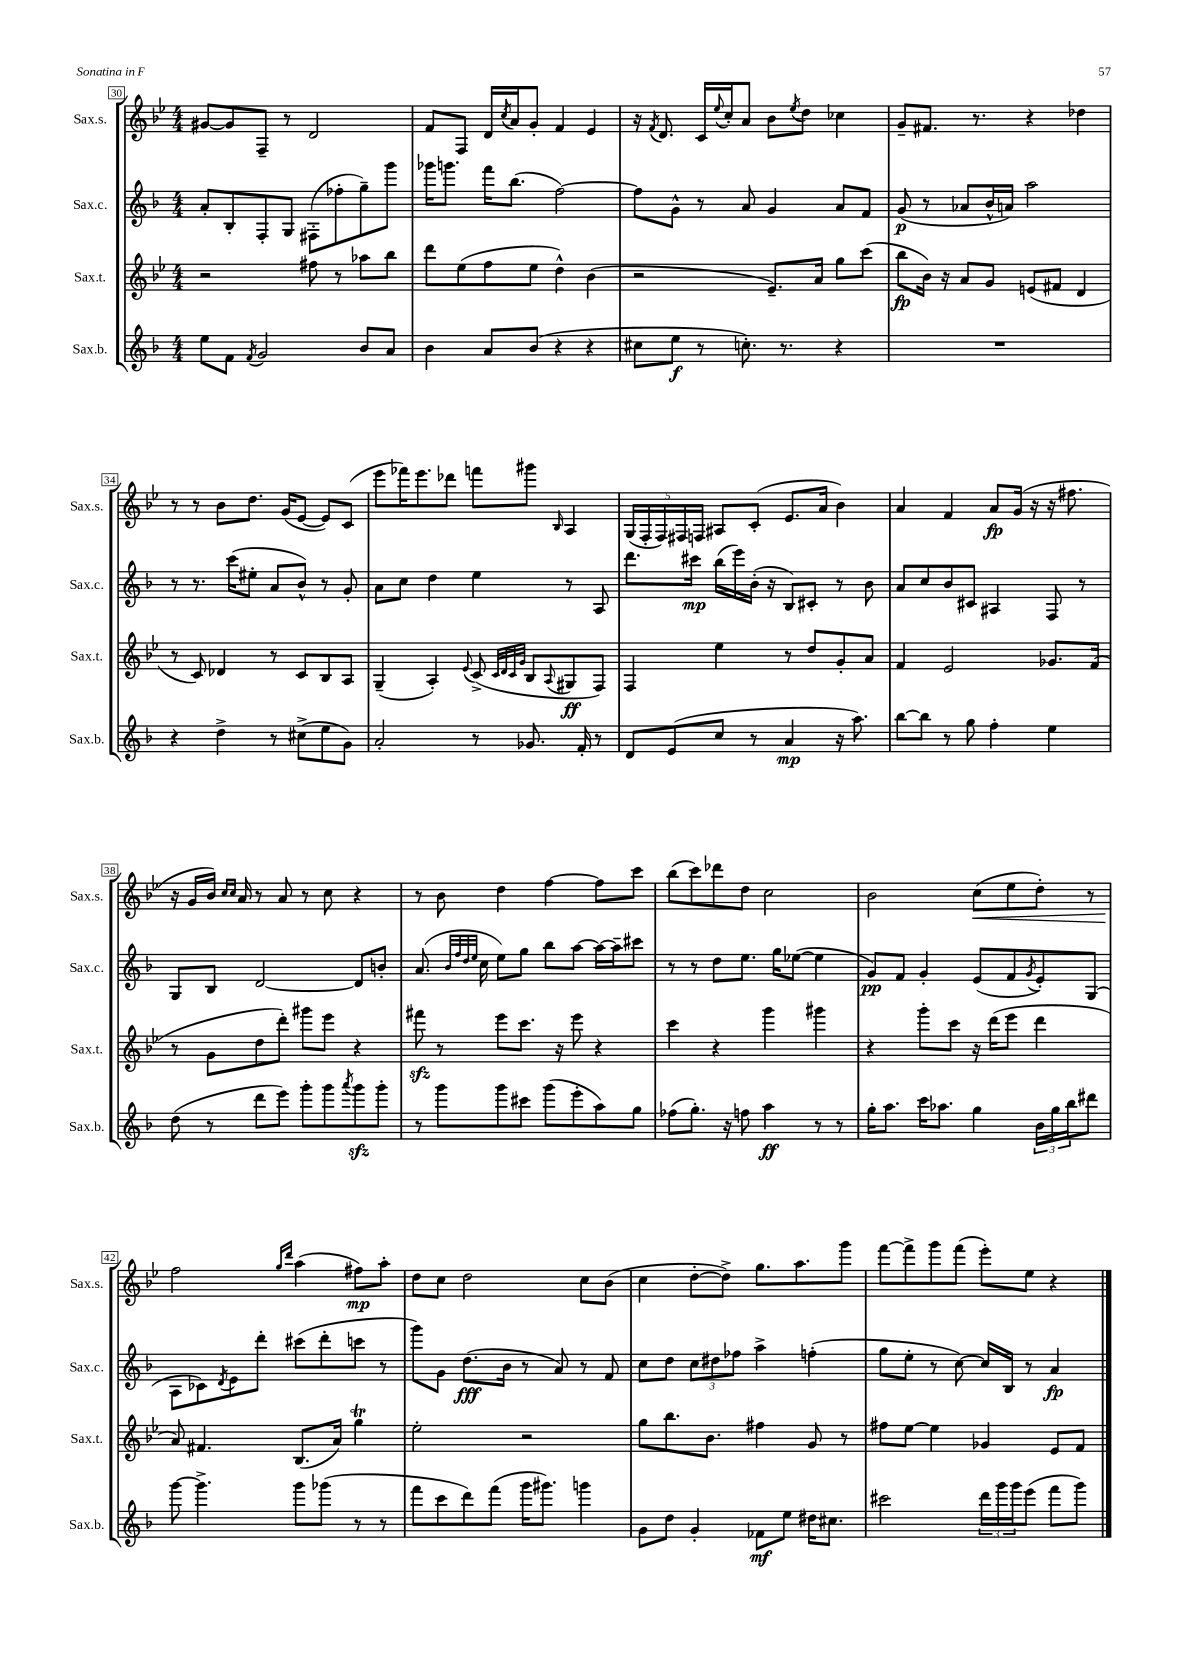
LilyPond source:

<<
\new StaffGroup <<
\new Staff = "s0" \with { instrumentName = "Sax.s." shortInstrumentName = "Sax.s." } {
    \clef treble \key bes \major \numericTimeSignature \time 4/4
    gis'8~ gis'8 f8-- r8 d'2 |
    f'8 f8 d'16 \acciaccatura { c''8 } a'16 g'8-. f'4 ees'4 |
    r16 \acciaccatura { f'8 } d'8. c'16 \appoggiatura { ees''8 } c''16-. a'8 bes'8 \acciaccatura { ees''8 } d''8 ces''4 |
    g'8-- fis'8. r8. r4 des''4 |
    r8 r8 bes'8 d''8. g'16( ees'8~ ees'8) c'8( |
    ees'''8 fes'''16) ees'''8. des'''8 f'''8 gis'''8 \grace { bes16 } a4 |
    \tuplet 5/4 { g16( f16-. f16) fis16 f16 } ais8 c'8-.( ees'8. a'16 bes'4) |
    a'4 f'4 a'8\fp g'16( r16 r16 fis''8. |
    r16 g'16 bes'16) \grace { c''16 c''16 } a'16 r8 a'8 r8 c''8 r4 |
    r8 bes'8 d''4 f''4~ f''8 c'''8 |
    bes''8( c'''8) des'''8 d''8 c''2 |
    bes'2 c''8\<( ees''8 d''8-.) r8 |
    f''2\! \grace { g''16 d'''16 } a''4( fis''8\mp) a''8-. |
    d''8 c''8 d''2 c''8 bes'8( |
    c''4 d''8~-. d''8->) g''8. a''8. g'''8 |
    f'''8~ f'''8-> g'''8 f'''8( ees'''8-.) ees''8 r4 \bar "|." |
}
\new Staff = "s1" \with { instrumentName = "Sax.c." shortInstrumentName = "Sax.c." } {
    \clef treble \key f \major \numericTimeSignature \time 4/4
    a'8-. bes8-. f8-. g8 fis8-.( fes''8-. g''8--) g'''8 |
    ges'''16 g'''8. f'''16 bes''8.( f''2~) |
    f''8 g'8-^ r8 a'8 g'4 a'8 f'8 |
    g'8\p( r8 aes'8 bes'16-^ a'16) a''2 |
    r8 r8. c'''16( eis''8-. a'8 bes'8-^) r8 g'8-. |
    a'8 c''8 d''4 e''4 r8 a8 |
    d'''8. cis'''16\mp bes''16( e'''16) bes'16-.( r16 bes8) cis'8-. r8 bes'8 |
    a'8 c''8 bes'8 cis'8 ais4 f8 r8 |
    g8 bes8 d'2~ d'8 b'8-. |
    a'8.( \grace { bes'32 f''32 d''32 e''32 } c''16 e''8) g''8 bes''8 a''8~ a''16~ a''16-- cis'''8 |
    r8 r8 d''8 e''8. g''16 ees''8~( ees''4 |
    g'8\pp) f'8 g'4-. e'8( f'8 \acciaccatura { g'8 } e'8-.) g8( |
    a8 ces'8) \acciaccatura { d'8 } e'8 d'''8-. cis'''8( d'''8-. c'''8 r8 |
    g'''8) g'8 d''8.\fff( bes'16 r8 a'8) r8 f'8 |
    c''8 d''8 \tuplet 3/2 { c''8 dis''8 fes''8 } a''4-> f''4-.( |
    g''8 e''8-. r8 c''8~) c''16 bes16 r8 a'4\fp \bar "|." |
}
\new Staff = "s2" \with { instrumentName = "Sax.t." shortInstrumentName = "Sax.t." } {
    \clef treble \key bes \major \numericTimeSignature \time 4/4
    r2 fis''8 r8 aes''8 bes''8 |
    d'''8 ees''8( f''8 ees''8 d''4-^) bes'4( |
    r2 ees'8.--) a'16 g''8 c'''8( |
    bes''8\fp bes'16) r16 a'8 g'8 e'8( fis'8 d'4 |
    r8 c'8) des'4 r8 c'8 bes8 a8 |
    g4--( a4-.) \appoggiatura { ees'8 } c'8->( \grace { c'32 d'32 c'32 g'32 } bes8 \appoggiatura { a8 } gis8\ff f8) |
    f4 ees''4 r8 d''8 g'8-. a'8 |
    f'4 ees'2 ges'8. f'16( |
    r8 g'8 d''8 d'''8-.) gis'''8 ees'''8 r4 |
    fis'''8\sfz r8 ees'''8 c'''8. r16 ees'''8 r4 |
    c'''4 r4 g'''4 gis'''4 |
    r4 g'''8-. c'''8 r16 d'''16( ees'''8 d'''4 |
    a'8) fis'4. bes8.( a'16) g''4\trill |
    ees''2-. r2 |
    g''8 bes''8. bes'8. fis''4 g'8 r8 |
    fis''8 ees''8~ ees''4 ges'4 ees'8 f'8 \bar "|." |
}
\new Staff = "s3" \with { instrumentName = "Sax.b." shortInstrumentName = "Sax.b." } {
    \clef treble \key f \major \numericTimeSignature \time 4/4
    e''8 f'8 \acciaccatura { f'8 } g'2 bes'8 a'8 |
    bes'4 a'8 bes'8( r4 r4 |
    cis''8 e''8\f r8 c''8.-.) r8. r4 |
    R1 |
    r4 d''4-> r8 cis''8->( e''8 g'8) |
    a'2-. r8 ges'8. f'16-. r8 |
    d'8 e'8( c''8 r8 a'4\mp r16 a''8.) |
    bes''8~ bes''8 r8 g''8 f''4-. e''4 |
    d''8( r8 d'''8 e'''8) g'''8-. g'''8 \acciaccatura { a'''8 } g'''8\sfz g'''8-. |
    r8 g'''8 g'''8 cis'''8 g'''8( e'''8-. a''8) g''8 |
    fes''8( g''8.-.) r16 f''8 a''4\ff r8 r8 |
    g''16-. a''8. c'''16 aes''8. g''4 \tuplet 3/2 { bes'16 g''16 bes''16 } dis'''8 |
    g'''8~ g'''4.-> g'''8 ges'''8( r8 r8 |
    f'''8 c'''8 d'''8) f'''8( g'''16 gis'''8.) g'''4 |
    g'8 d''8 g'4-. fes'8\mf e''8 dis''16 cis''8. |
    cis'''2 \tuplet 3/2 { d'''16 g'''16 g'''16 } e'''8( f'''8 g'''8) \bar "|." |
}
>>
>>
\layout { \context { \Score currentBarNumber = #30 \override BarNumber.stencil = #(make-stencil-boxer 0.1 0.3 ly:text-interface::print) } }
